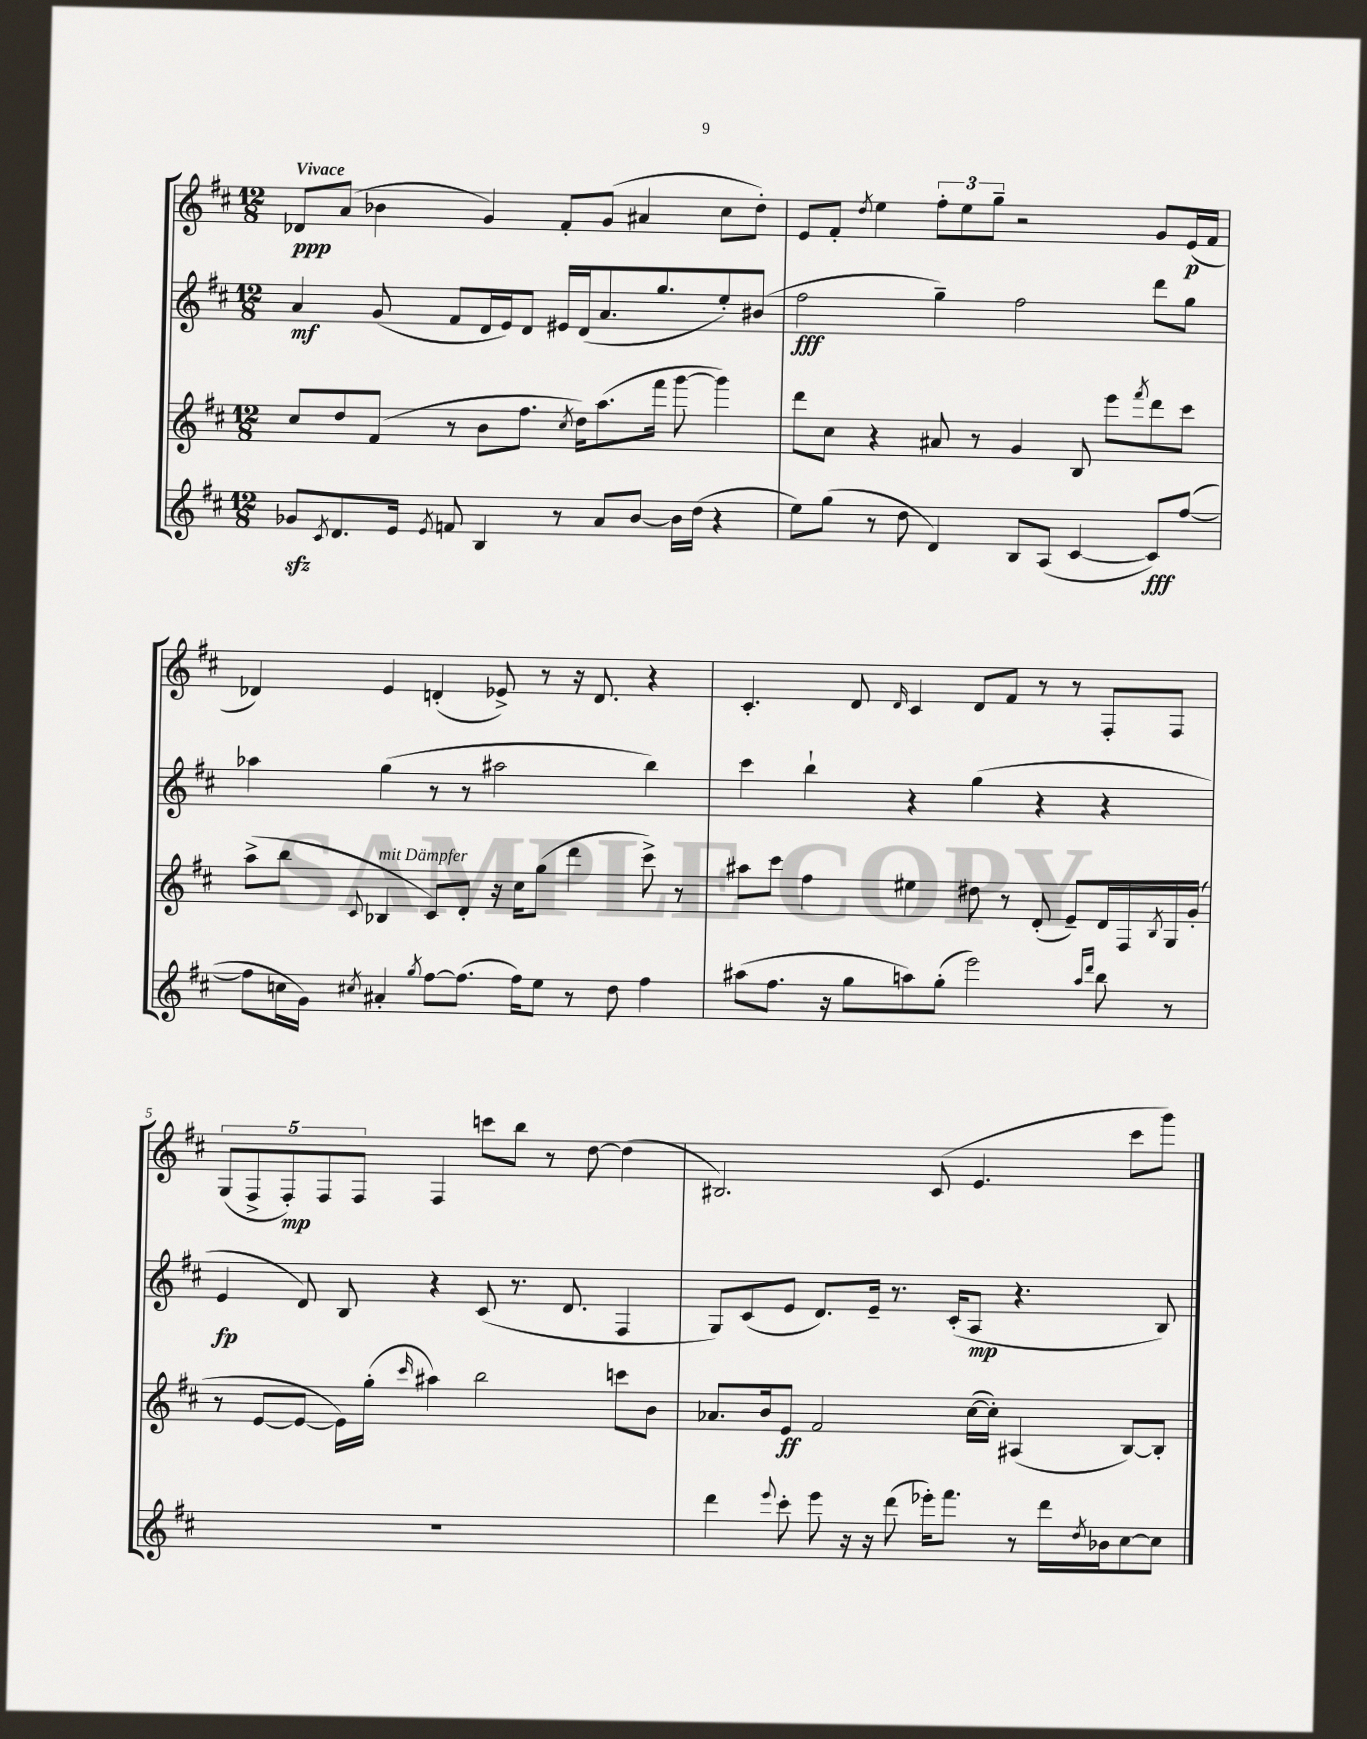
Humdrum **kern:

**kern	**kern	**kern	**kern
*staff4	*staff3	*staff2	*staff1
*clefG2	*clefG2	*clefG2	*clefG2
*k[f#c#]	*k[f#c#]	*k[f#c#]	*k[f#c#]
*M12/8	*M12/8	*M12/8	*M12/8
8g-	8cc#	4a	8d-
8qc#	.	.	.
8.d	8dd	.	(8a
.	(8f#	(8g	4b-
16e	.	.	.
8qe	.	.	.
8f	8r	8f#	.
4B	8b	16d	4g)
.	.	16e)	.
.	8.ff#	8d	.
8r	.	16e#	8f#'
.	8qcc#	.	.
.	16dd)	(16d	.
8a	(8.aa	8.a	(8g
[8b	.	.	4a#
.	16fff#	8.gg	.
16b]	[8ggg	.	.
(16dd	.	.	.
4r	4ggg])	8ee')	8cc#
.	.	(8b#	8dd')
=	=	=	=
8ee)	8ddd	2ff#	8e
(8gg	8cc#	.	8f#'
.	.	.	8qdd
8r	4r	.	4ee
8dd	.	.	.
4d)	8a#	4gg~)	12ff#'
.	.	.	12ee
.	8r	.	.
.	.	.	12gg~
8B	4g	2ff#	2r
(8A	.	.	.
[4c#	8B	.	.
.	8eee	.	.
.	8qfff#	.	.
8c#])	8ddd	8ddd	8g
([8ff#	8ccc#	8gg	(16e
.	.	.	16f#
=	=	=	=
8ff#]	(8aa^	4aa-	4d-)
16cc	8bb	.	.
16g)	.	.	.
8qcc#	8qqc#	.	.
4a#'	4B-	(4gg	4e
8qgg	.	.	.
[8ff#	8c#)	8r	(4d'
(8.ff#]	8d'	8r	.
.	16r	2aa#	8e-^)
16ff#)	16cc#	.	.
8ee	(8gg	.	8r
8r	4ddd	.	16r
.	.	.	8.d
8dd	.	.	.
4ff#	8ccc#^)	4bb)	4r
.	8r	.	.
=	=	=	=
(8aa#	8aa#	4ccc#	4.c#'
8.ff#	8ccc#	.	.
.	4ff#	4bb`	.
16r	.	.	.
8gg	.	.	8d
.	.	.	16qqd
8aa)	4ee#	4r	4c#
(8gg'	.	.	.
2eee)	8dd#	(4gg	8d
.	8r	.	8f#
.	(8d'	4r	8r
.	8e~)	.	8r
16qqaa	.	.	.
16qqddd	.	.	.
8bb	16d	4r	8F#'
.	16F#	.	.
.	8qB	.	.
8r	16G	.	8F#
.	(16g'	.	.
=	=	=	=
1.r	8r	4e	(10G
.	.	.	10F#^
.	[8e	.	.
.	.	.	10F#')
.	8e_	8d)	.
.	.	.	10F#
.	16e])	8B	.
.	.	.	10F#
.	(16gg'	.	.
.	16qqccc#	.	.
.	4aa#)	4r	4F#
.	2bb	(8c#	8ccc
.	.	8.r	8bb
.	.	.	8r
.	.	8.d	.
.	.	.	[8dd
.	8ccc	4F#	(4dd]
.	8b	.	.
=	=	=	=
4ddd	8.a-	8G)	2.B#)
.	.	(8c#	.
.	16b	.	.
8qqeee	.	.	.
8ccc#'	8e	8e	.
8eee	2f#	8.d)	.
16r	.	.	.
16r	.	16e~	.
(8ddd	.	8.r	.
16eee-')	.	.	(8c#
8.fff#	.	(16c#'	.
.	([16cc#	8A	4.e
.	16cc#'])	.	.
8r	(4A#	4.r	.
16ddd	.	.	.
8qdd	.	.	.
16b-	.	.	.
[8cc#	[8B)	.	8ccc#
8cc#]	8B']	8B)	8ggg)
==	==	==	==
*-	*-	*-	*-
